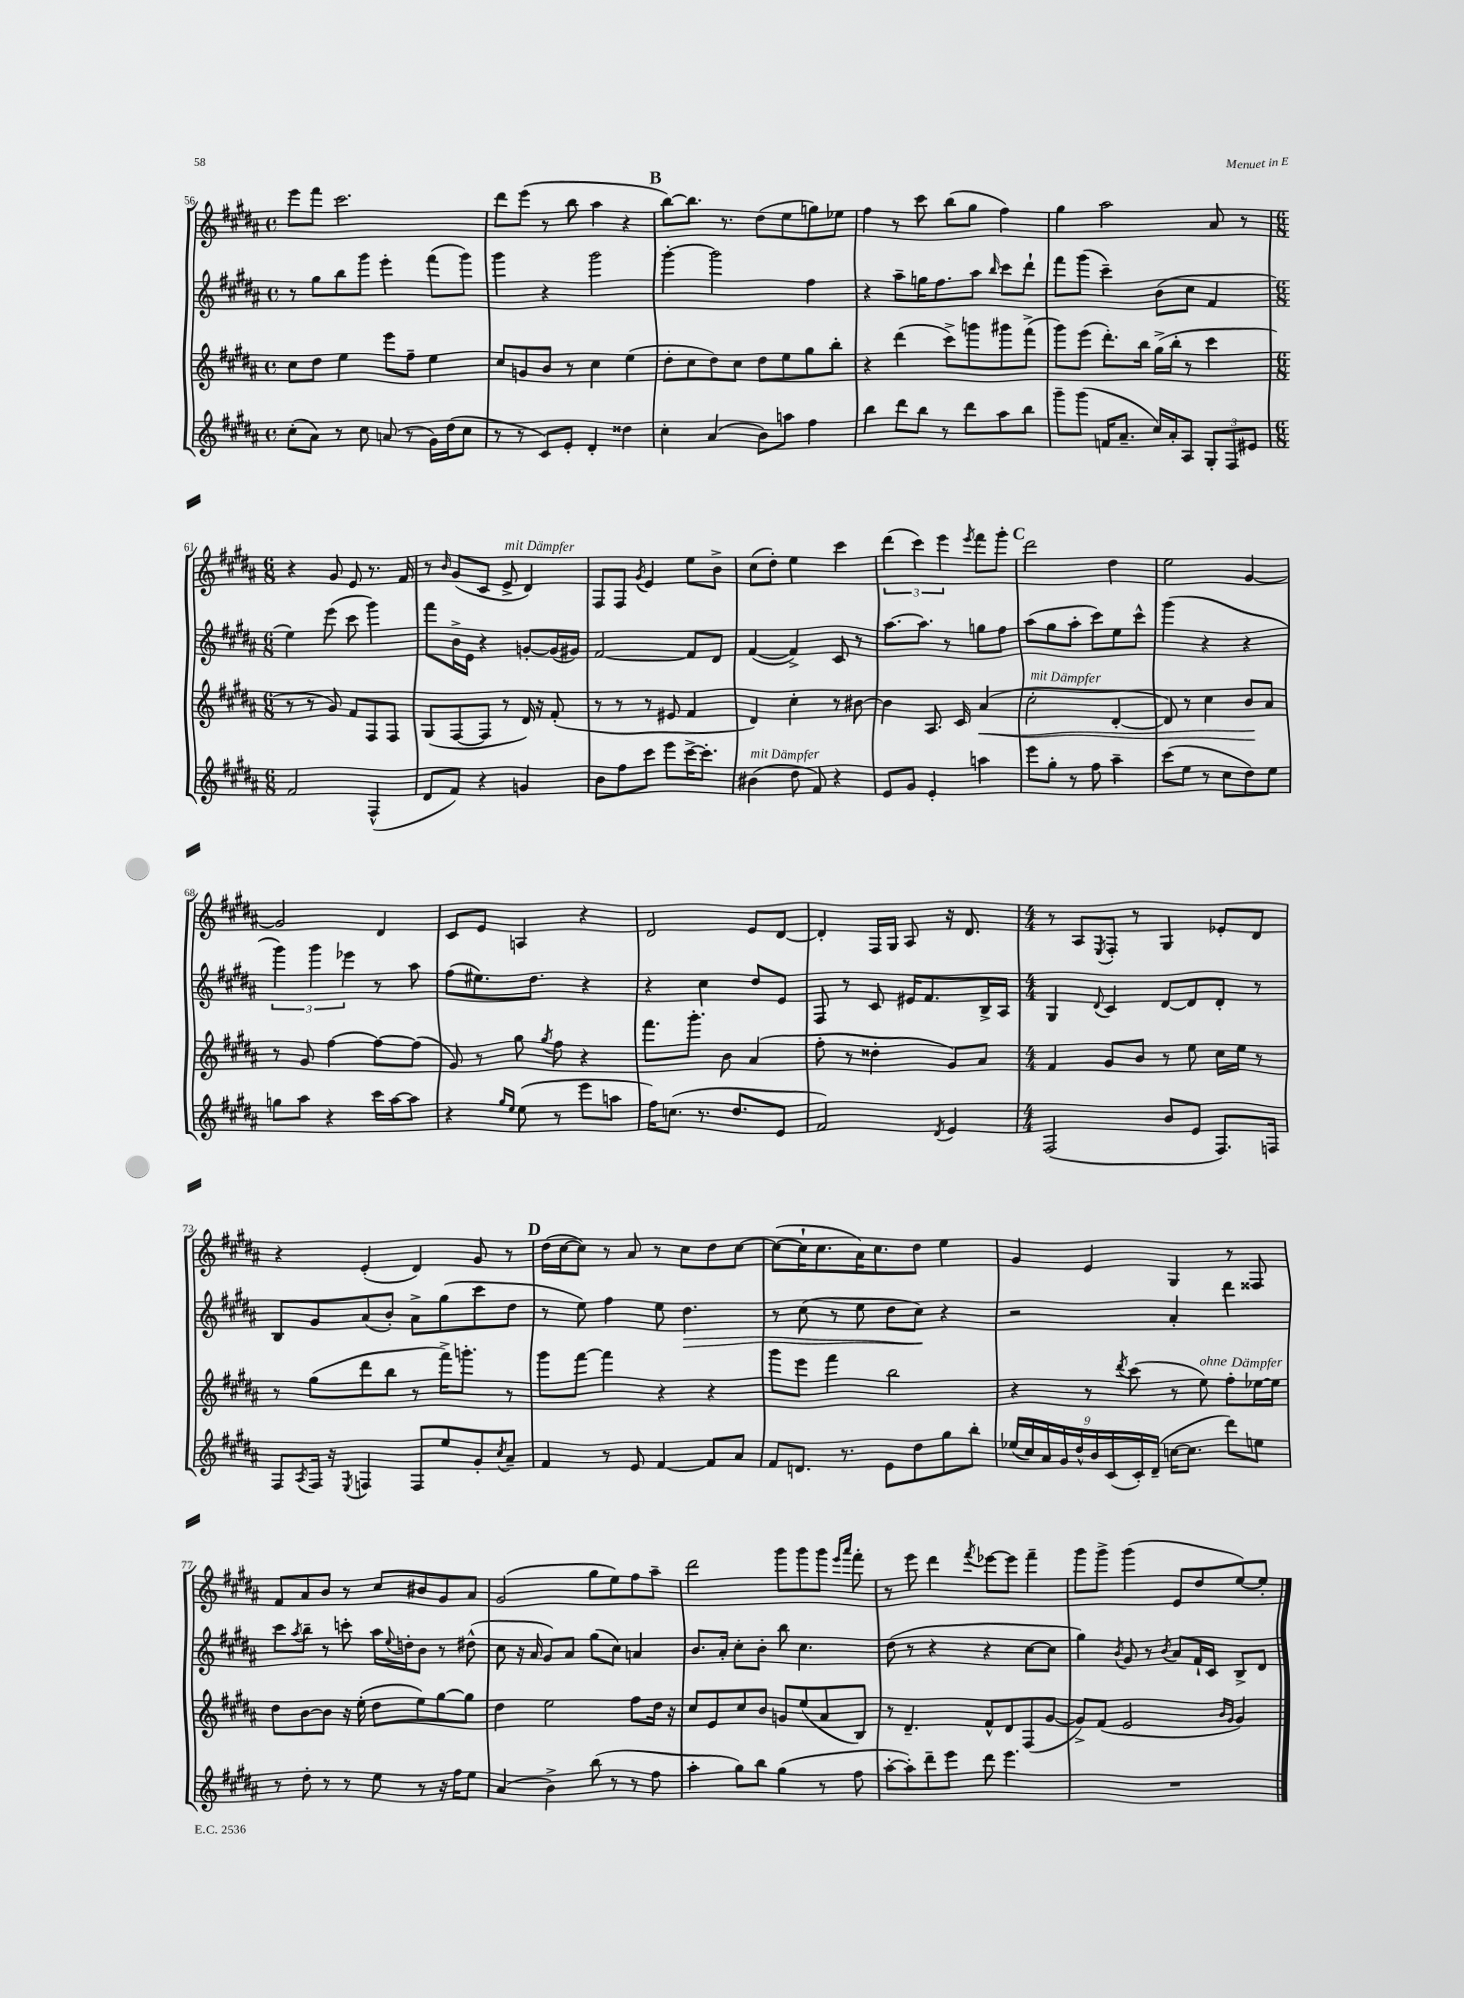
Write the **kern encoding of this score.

**kern	**kern	**kern	**kern
*staff4	*staff3	*staff2	*staff1
*clefG2	*clefG2	*clefG2	*clefG2
*k[f#c#g#d#a#]	*k[f#c#g#d#a#]	*k[f#c#g#d#a#]	*k[f#c#g#d#a#]
*M4/4	*M4/4	*M4/4	*M4/4
*met(c)	*met(c)	*met(c)	*met(c)
(8cc#'	8cc#	8r	8eee
8a#)	8dd#	8gg#	8fff#
8r	4ee	8bb	2.ccc#
8cc#	.	8ggg#	.
(8a	8eee	4eee'	.
8r	8ff#~	.	.
16g#)	4ee	(8fff#	.
(16dd#	.	.	.
8cc#	.	8ggg#)	.
=	=	=	=
8r	8cc#	4ggg#	8ddd#
8r	8g	.	(8eee
8c#)	8b	4r	8r
8e'	8r	.	8bb
4d#'	4cc#	2ggg#	4aa#
4dd##	(4ee	.	4r
=	=	=	=
4cc#'	8dd#'	[4ggg#'	[8bb)
.	8cc#	.	8.bb]
(4a#	8dd#)	2ggg#]	.
.	.	.	8.r
.	8cc#	.	.
8b)	8dd#	.	(8dd#
8aa	8ee	.	8ee
4ff#	8gg#	4ff#	8gg)
.	8bb'	.	8ee-
=	=	=	=
4bb	4r	4r	4ff#
8ddd#	(4ddd#	8aa#~	8r
8bb	.	16gg	8ccc#
.	.	8.ff#	.
8r	8ccc#^)	.	(8bb
8ddd#	8ggg	8aa#	8gg#
.	.	16qqbb	.
8aa#	8ggg#	8ccc#	4ff#)
8bb	(8fff#^	8ddd#`	.
=	=	=	=
8ggg#~	8ggg#)	8fff#	4gg#
(8ggg#	(8eee	(8ggg#	.
16f	8.ddd#')	4ccc#~)	2aa#
8.a#~	.	.	.
.	16bb	.	.
16cc#)	(16gg#^	(8b	.
16a#'	16bb'	.	.
8A#	8r	8cc#	.
12G#'	4ccc#	4f#	8a#
12F#	.	.	.
.	.	.	8r
12e#	.	.	.
=	=	=	=
*M6/8	*M6/8	*M6/8	*M6/8
2f#	8r	4ee)	4r
.	8r	.	.
.	8g#)	(8eee	8g#
.	8f#	8ccc#	8e
(4F#^^	8F#	4ggg#)	8.r
.	8F#	.	.
.	.	.	16f#
=	=	=	=
8d#	(8G#	8fff#	8r
.	.	.	16qqb
8f#)	[8F#	16b^	(8g#
.	.	16e	.
4r	8F#]	4r	8c#
.	8r	.	8e^
4g	16d#)	[8g'	4d#)
.	16r	.	.
.	(8f#'	(16g]	.
.	.	16g#)	.
=	=	=	=
8b	8r	[2f#	8F#
8ff#	8r	.	8F#
.	.	.	8qg#
8ccc#	8r	.	4e
8eee	8e#	.	.
[16ccc#^	4f#	8f#]	8ee
8.ccc#']	.	.	.
.	.	8d#	8b^
=	=	=	=
(4b#	4d#)	([4f#	(8cc#
.	.	.	8dd#')
8dd#	4cc#'	4f#^])	4ee
8f#)	.	.	.
4r	8r	8c#	4ccc#
.	[8b#	8r	.
=	=	=	=
8e	4b#]	[8.aa#	(6ddd#
8g#	.	.	.
.	.	.	6ccc#)
.	.	8.aa#]	.
4e'	8.A#	.	.
.	.	.	6eee
.	.	8r	.
.	16c#	.	.
.	.	.	8qeee
4aa	(4a#	8gg	8fff#
.	.	8ff#	8ggg#'
=	=	=	=
8eee	2cc#'	(8aa#	2ddd#
8gg#'	.	8gg#	.
8r	.	8aa#'	.
8ff#	.	8ccc#)	.
4aa#~	[4d#'	8ee	4dd#
.	.	8ccc#^^	.
=	=	=	=
(8ccc#	8d#])	(4ggg#	2ee
8ee	8r	.	.
8r	4cc#	4r	.
8cc#	.	.	.
8dd#)	8b	4r	[4g#
8ee	8a#	.	.
=	=	=	=
8gg	8r	6ggg#)	2g#]
8aa#	8g#	.	.
.	.	6ggg#	.
4r	[4ff#	.	.
.	.	6eee-	.
16ccc#	8ff#_	8r	4d#
[16aa#	.	.	.
8aa#]	(8ff#]	8aa#	.
=	=	=	=
4r	8g#)	(8ff#	8c#
.	8r	8.ee#)	8e
16qqgg#	.	.	.
16qqee	.	.	.
(8ee	8gg#	.	4A
.	.	8.dd#	.
.	8qgg#	.	.
8r	8ff#	.	.
8eee	4r	4r	4r
8aa	.	.	.
=	=	=	=
16ff#)	8.fff#	4r	2d#
(8.cc	.	.	.
.	8.ggg#'	.	.
8.r	.	4cc#	.
.	8b	.	.
8.dd#	.	.	.
.	(4a#	8dd#	8e
8e	.	8e	[8d#
=	=	=	=
2f#)	8ff#'	8F#	4d#']
.	8r	8r	.
.	4dd##'	8c#	16F#
.	.	.	16G#
.	.	16e#	8A#
.	.	8.f#	.
8qd#	.	.	.
4e	8g#)	.	16r
.	.	.	8.d#
.	8a#	16B^	.
.	.	16A#	.
=	=	=	=
*M4/4	*M4/4	*M4/4	*M4/4
(2F#	4f#	4G#	8r
.	.	.	8A#
.	.	8qqd#	8qE
.	8g#	4c#	8F#'
.	8b	.	8r
8b	8r	[8d#	4G#
8e	8ee	8d#]	.
8.F#)	16cc#	8d#'	8e-'
.	16ee	.	.
.	8r	8r	8d#
16F	.	.	.
=	=	=	=
8F#	8r	8B	4r
8qA#	.	.	.
16F#	(8gg#	8g#	.
16r	.	.	.
8qE	.	.	.
4F	8ddd#	(8a#	(4e'
.	8bb	8b')	.
8F	8r	8a#^	4d#)
8ee	16fff#^)	(8gg#	.
.	8.ggg'	.	.
8g#'	.	8ccc#	8g#
8qcc#	.	.	.
8a#~	8r	8dd#	8r
=	=	=	=
4f#	8ggg#	8r	(16dd#
.	.	.	[16cc#
.	[8fff#	8ee)	8cc#])
8r	4fff#]	4ff#	8r
8e	.	.	8a#
[4f#	4r	8ee	8r
.	.	4.dd#	8cc#
8f#]	4r	.	8dd#
8a#	.	.	[8cc#
=	=	=	=
8f#	8ggg#	8r	(8cc#_
8.d	8eee	(8cc#	16cc#`]
.	.	.	8.cc#
.	4fff#	8r	.
8.r	.	.	.
.	.	8ee	16a#)
.	.	.	8.cc#
8e	2bb	8dd#	.
8dd#	.	8cc#)	8dd#
8gg#	.	4r	4ee
8bb'	.	.	.
=	=	=	=
(18ee-	4r	2r	4g#
18cc#)	.	.	.
18a#	.	.	.
18g#	.	.	.
18dd#^^	.	.	.
.	8r	.	4e
18b	.	.	.
(18c#	.	.	.
.	8qddd#	.	.
.	(8ccc#	.	.
18c#')	.	.	.
(18d#~	.	.	.
[16cc	8r	4a#'	4G#
8.cc]	.	.	.
.	8ee)	.	.
8ddd#)	8ff#'	4ddd#	8r
8ee	[16ee-	.	8F##
.	16ee-]	.	.
=	=	=	=
8r	8dd#	8ccc#	8f#
.	.	8qaa#	.
8dd#'	[8b	8bb~	8a#
8r	8b]	8r	8b
8r	16r	8ccc'	8r
.	(16ee'	.	.
8ee	8dd#	16aa#	8cc#
.	.	8qqee	.
.	.	16dd'	.
8r	8ee)	8b	8b#
16r	[8gg#	8r	8g#
16ff#	.	.	.
8ee	8gg#]	(8dd#^^	8a#
=	=	=	=
(4a#	4dd#	8cc#	(2g#
.	.	16r	.
.	.	16a#	.
4b^)	2ee	8g#)	.
.	.	8a#	.
(8bb	.	(8gg#	8gg#
8r	.	8cc#)	8ee)
8r	8ff#	4a	8ff#
8ff#	16dd#	.	8aa#~
.	16r	.	.
=	=	=	=
4aa#'	8cc#	8.b	2ddd#
.	8e	.	.
.	.	16a#'	.
8gg#)	8cc#	8cc#'	.
8bb	8b	8b'	.
(4gg#	8g	8bb	8ggg#
.	(8ee	4.cc#	8ggg#
8r	8a#	.	8ggg#
.	.	.	16qqeee
.	.	.	16qqaaa#
8ff#	8B)	.	8fff#'
=	=	=	=
[8aa#'	8r	(8dd#	8r
8aa#'])	4.d#~	8r	8eee
8ddd#~	.	4r	4ddd#
8eee	.	.	.
.	.	.	8qfff#
8ddd#	8f#^^	4r	[8eee-
4.eee	8d#	.	8eee-]
.	(8F#	[8cc#	4fff#~
.	[8g#	8cc#]	.
=	=	=	=
1r	8g#^])	4gg#)	8ggg#
.	(8f#	.	8ggg#^
.	.	8qb	.
.	2e	8g#	(4ggg#
.	.	8r	.
.	.	8qb	.
.	.	8a#	8e
.	.	16f#`	8dd#
.	.	16c#	.
.	16qqb	.	.
.	16qqg#	.	.
.	4g#)	8B^	[8ee)
.	.	8d#	8ee']
==	==	==	==
*-	*-	*-	*-
